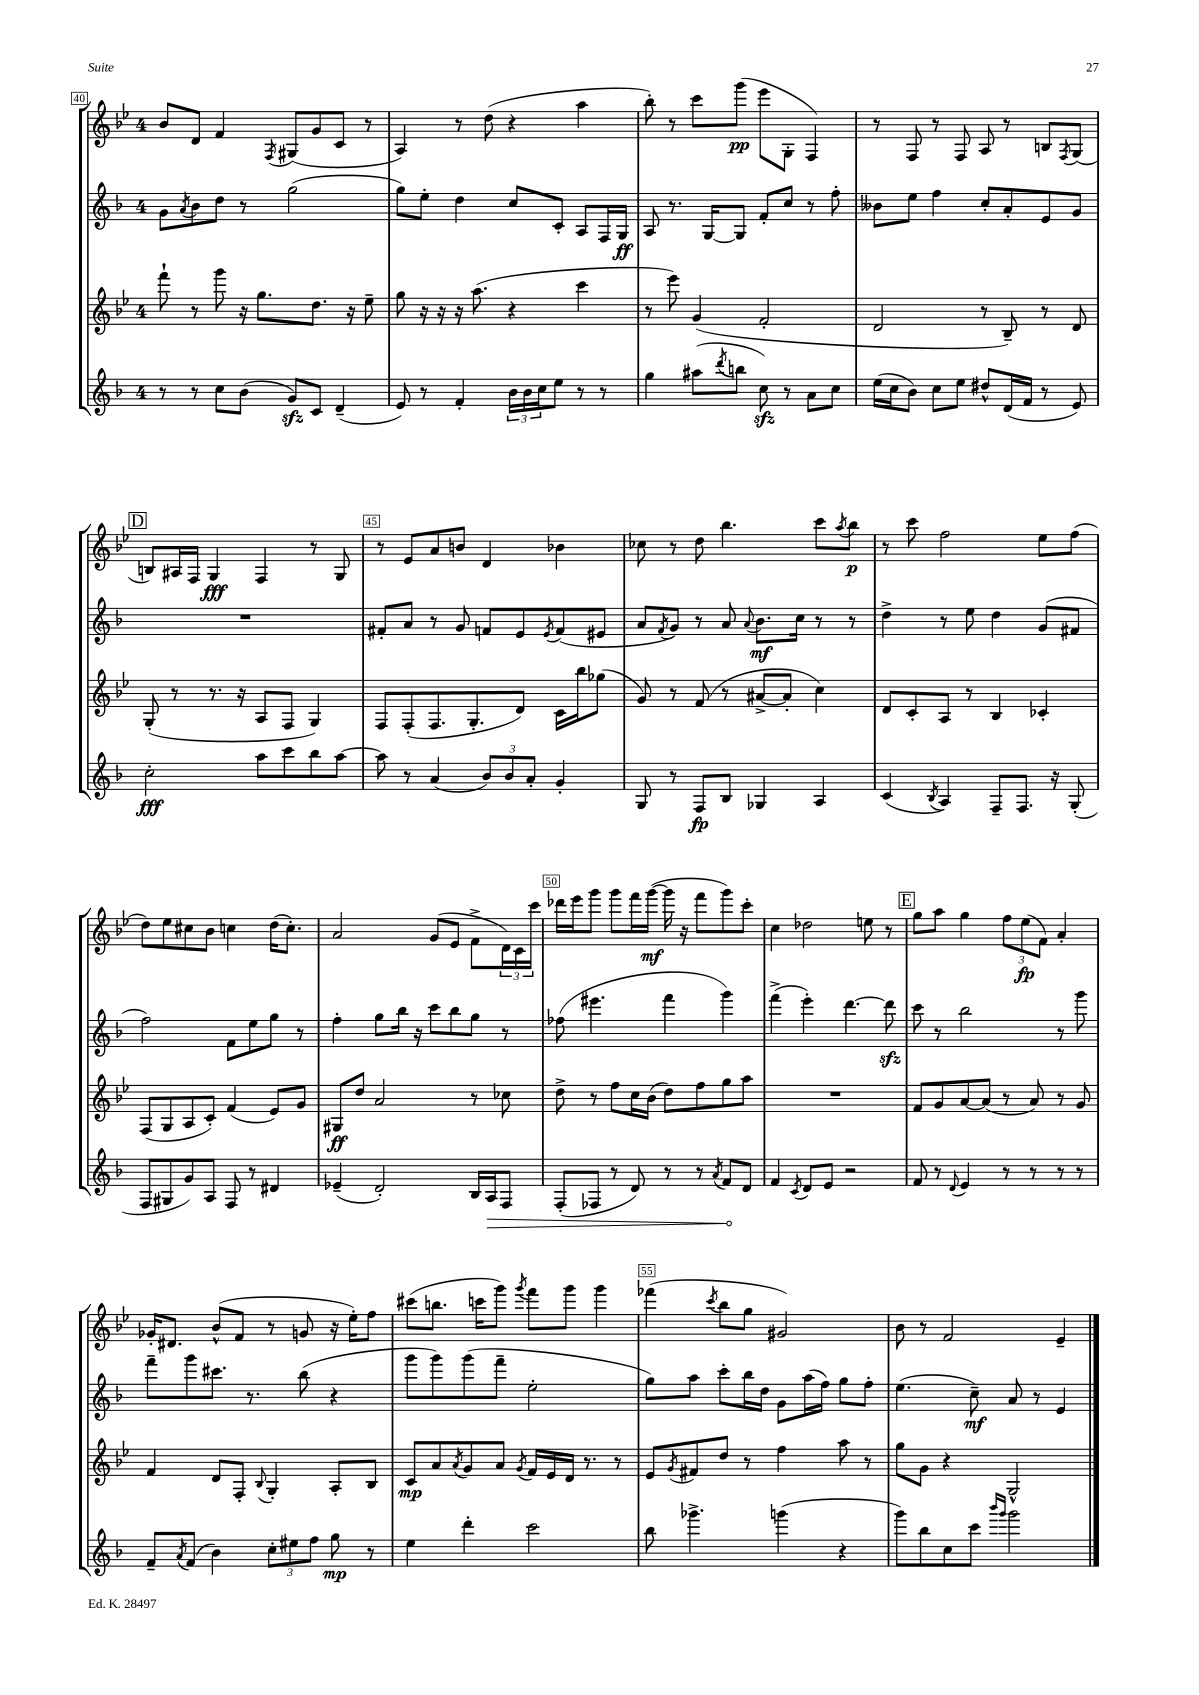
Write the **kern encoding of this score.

**kern	**kern	**kern	**kern
*staff4	*staff3	*staff2	*staff1
*clefG2	*clefG2	*clefG2	*clefG2
*k[b-]	*k[b-e-]	*k[b-]	*k[b-e-]
*M4/4	*M4/4	*M4/4	*M4/4
8r	8fff`	8g	8b-
.	.	8qa	.
8r	8r	8b-	8d
8cc	8ggg	8dd	4f
(8b-	16r	8r	.
.	8.gg	.	.
.	.	.	8qF
8g)	.	(2gg	(8G#
8c	8.dd	.	8g
(4d~	.	.	8c
.	16r	.	.
.	8ee-~	.	8r
=	=	=	=
8e)	8gg	8gg)	4A)
8r	16r	8ee'	.
.	16r	.	.
4f'	16r	4dd	8r
.	(8.aa	.	.
.	.	.	(8dd
24b-	4r	8cc	4r
24b-	.	.	.
24cc	.	.	.
8ee	.	8c'	.
8r	4ccc	8A	4aa
8r	.	16F	.
.	.	16G	.
=	=	=	=
4gg	8r	8A	8bb-')
.	8eee-)	8.r	8r
(8aa#	(4g	.	8ccc
.	.	[16G	.
8qddd	.	.	.
8bb	.	8G]	(8ggg
8cc)	2f'	8f'	8eee-
8r	.	8cc	8G'
8a	.	8r	4F)
8cc	.	8ff'	.
=	=	=	=
(16ee	2d	8b--	8r
16cc	.	.	.
8b-)	.	8ee	8F
8cc	.	4ff	8r
8ee	.	.	8F
8dd#^^	8r	8cc'	8A
(16d	8B-~)	8a'	8r
16f	.	.	.
8r	8r	8e	8B
.	.	.	8qF
8e)	8d	8g	(8G
=	=	=	=
2cc'	(8G'	1r	8B)
.	8r	.	16A#
.	.	.	16F
.	8.r	.	4G
.	16r	.	.
8aa	8A	.	4F
8ccc	8F	.	.
8bb-	4G)	.	8r
[8aa	.	.	8G
=	=	=	=
8aa]	8F	8f#'	8r
8r	(8F'	8a	8e-
(4a	8.F	8r	8a
.	.	8g	8b
.	8.G'	.	.
12b-)	.	8f	4d
12b-	.	.	.
.	8d)	8e	.
12a'	.	.	.
.	.	8qe	.
4g'	16c	(8f	4b-
.	16bb-	.	.
.	(8gg-	8e#	.
=	=	=	=
8G	8g)	8a	8cc-
.	.	8qf	.
8r	8r	8g)	8r
8F	(8f	8r	8dd
8B-	8r	8a	4.bb-
.	.	8qqa	.
4G-	[8a#^	8.b-	.
.	8a#']	.	.
.	.	16cc	.
4A	4cc)	8r	8ccc
.	.	.	8qaa
.	.	8r	8bb-
=	=	=	=
(4c	8d	4dd^	8r
.	8c'	.	8ccc
8qB-	.	.	.
4A)	8A	8r	2ff
.	8r	8ee	.
8F~	4B-	4dd	.
8.F	.	.	.
.	4c-'	(8g	8ee-
16r	.	.	.
(8G'	.	8f#	(8ff
=	=	=	=
8F	(8F	2ff)	8dd)
8G#	8G	.	8ee-
8g)	8A	.	8cc#
8A	8c')	.	8b-
8F	(4f	8f	4cc
8r	.	8ee	.
4d#	8e-)	8gg	(16dd
.	.	.	8.cc')
.	8g	8r	.
=	=	=	=
(4e-~	8G#	4ff'	2a
.	8dd	.	.
2d')	2a	8gg	.
.	.	16bb-	.
.	.	16r	.
.	.	8ccc	(8g
.	.	8bb-	8e-
16B-	8r	8gg	8f^
16A	.	.	.
8F	8cc-	8r	24d)
.	.	.	24c
.	.	.	24ccc
=	=	=	=
(8F'	8dd^	(8ff-	16ddd-
.	.	.	16eee-
8F-	8r	4.eee#	8ggg
8r	8ff	.	8ggg
8d)	16cc	.	16fff
.	(16b-	.	([16ggg
8r	8dd)	4fff	16ggg]
.	.	.	16r
8r	8ff	.	8fff
8qa	.	.	.
8f	8gg	4ggg)	8ggg)
8d	8aa	.	8ccc'
=	=	=	=
4f	1r	(4fff^	4cc
8qc	.	.	.
8d	.	4eee')	2dd-
8e	.	.	.
2r	.	[4.ddd	.
.	.	.	8ee
.	.	8ddd]	8r
=	=	=	=
8f	8f	8ccc	8gg
8r	8g	8r	8aa
8qqd	.	.	.
4e	[8a	2bb-	4gg
.	(8a]	.	.
8r	8r	.	12ff
.	.	.	(12ee-
8r	8a)	.	.
.	.	.	12f)
8r	8r	8r	4a'
8r	8g	8ggg	.
=	=	=	=
8f~	4f	8fff~	16g-'
.	.	.	8.d#
8qa	.	.	.
(8f	.	8ggg	.
4b-)	8d	8.ccc#	(8b-^^
.	8F'	.	8f
.	.	8.r	.
.	8qqB-	.	.
12cc'	4G'	.	8r
12ee#	.	.	.
.	.	(8bb-	8g
12ff	.	.	.
8gg	8A'	4r	16r
.	.	.	16ee-')
8r	8B-	.	8ff
=	=	=	=
4ee	8c	8ggg	(8ccc#
.	8a	8ggg)	8.bb
.	8qa	.	.
4ddd'	8g	(8ggg	.
.	.	.	16ccc
.	8a	8fff~	8ggg)
.	8qg	.	8qggg
2ccc	16f	2ee'	8fff
.	16e-	.	.
.	16d	.	8ggg
.	8.r	.	.
.	.	.	4ggg
.	8r	.	.
=	=	=	=
8bb-	8e-	8gg)	(4fff-
.	8qg	.	.
4.ggg-^	8f#	8aa	.
.	.	.	8qccc
.	8dd	8ccc'	8bb-
.	8r	16bb-	8gg
.	.	16dd	.
(4ggg	4ff	8g	2g#)
.	.	(16aa	.
.	.	16ff)	.
4r	8aa	8gg	.
.	8r	8ff'	.
=	=	=	=
8ggg)	8gg	(4.ee	8b-
8bb-	8g	.	8r
8cc	4r	.	2f
8ccc	.	8cc~)	.
16qqbbb-	.	.	.
16qqggg	.	.	.
2ggg	2G^^	8a	.
.	.	8r	.
.	.	4e	4e-~
==	==	==	==
*-	*-	*-	*-
